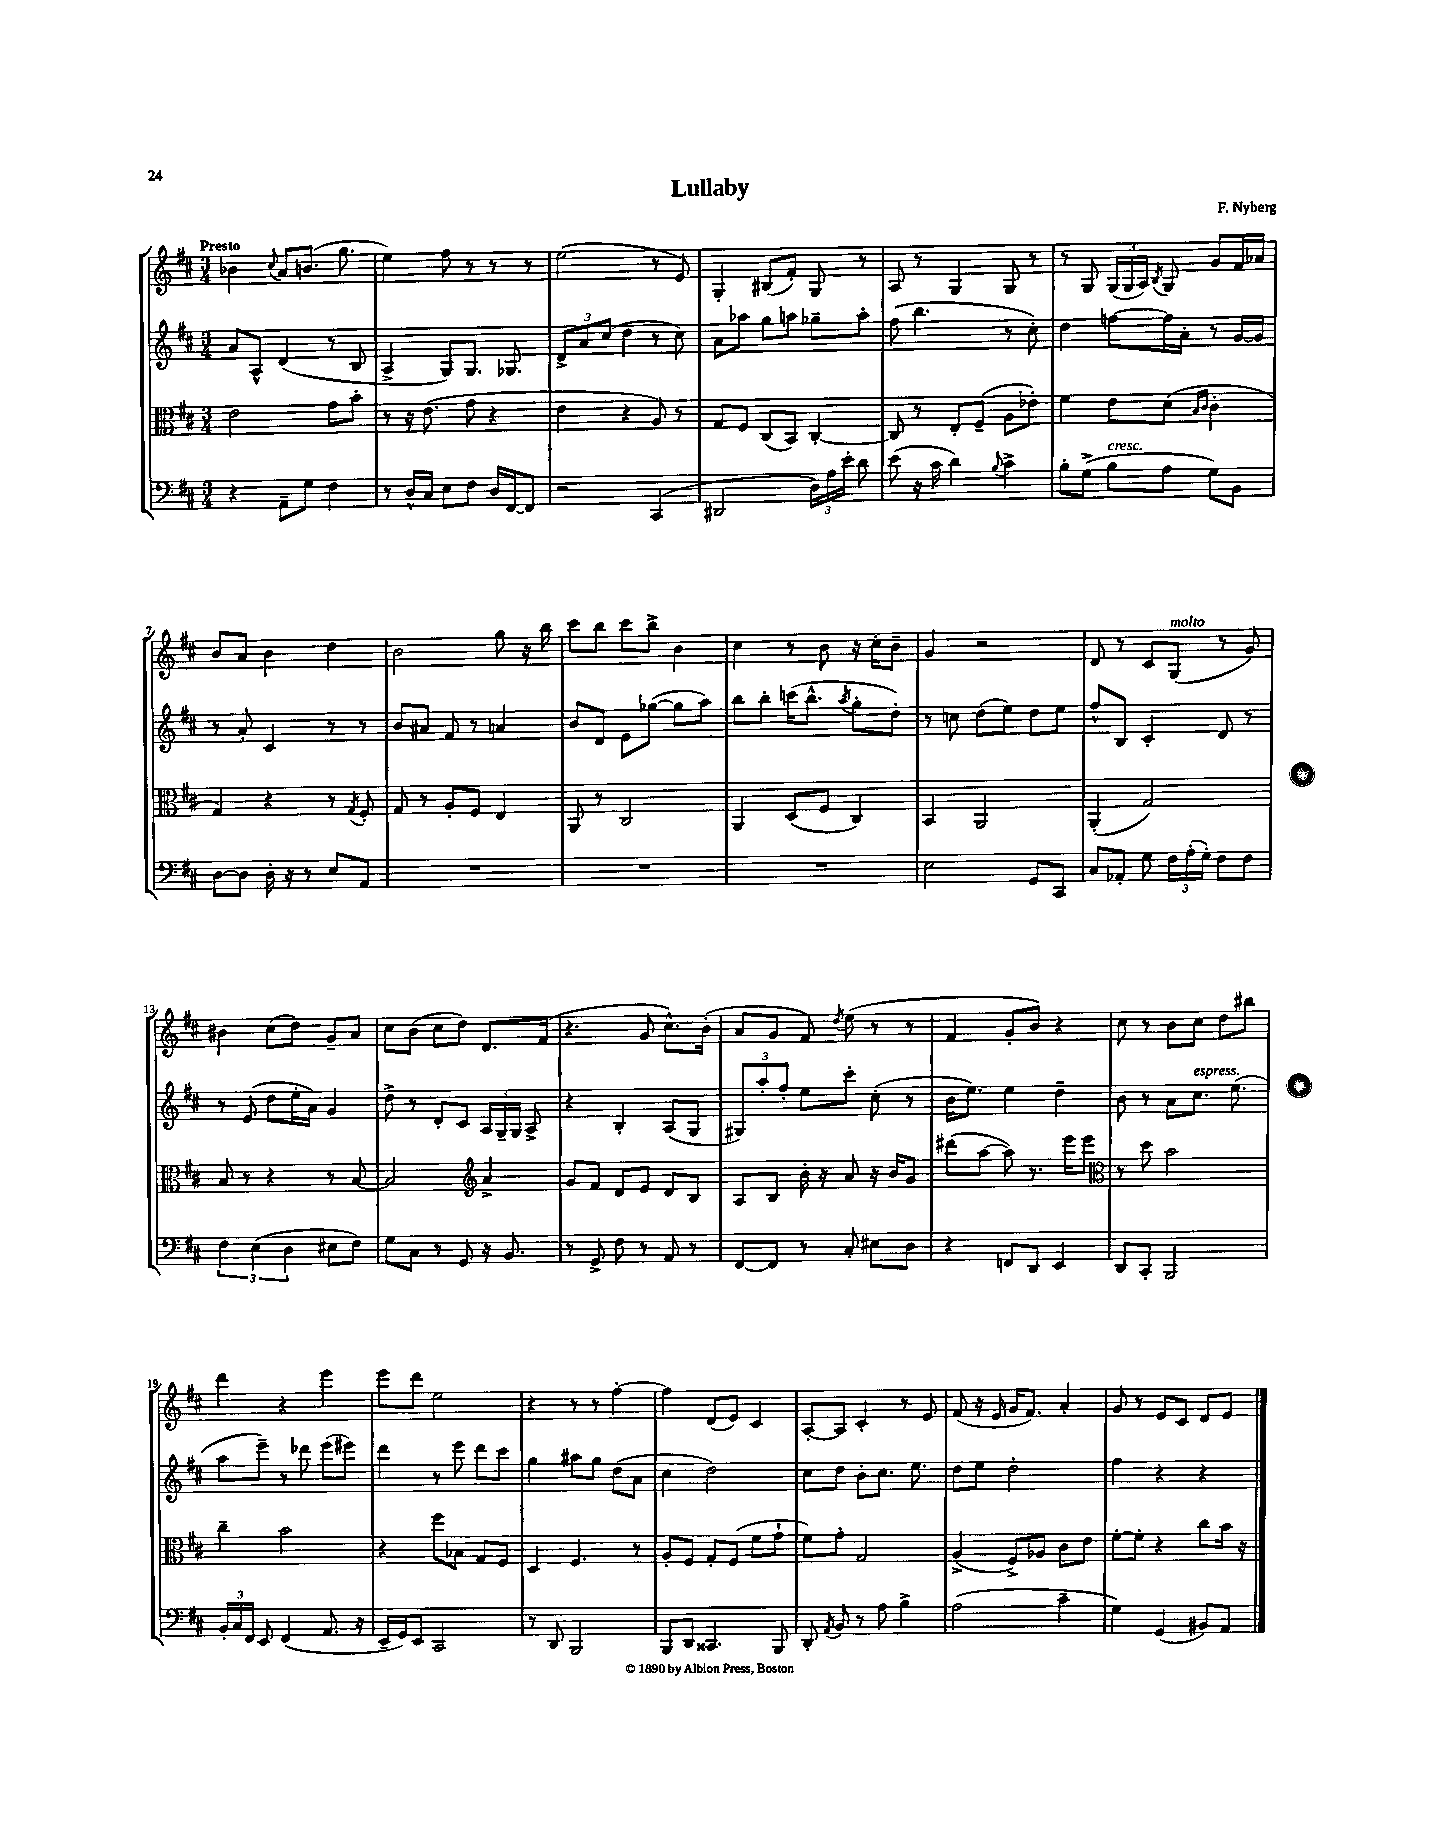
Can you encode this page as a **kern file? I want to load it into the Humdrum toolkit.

**kern	**kern	**kern	**kern
*part4	*part3	*part2	*part1
*staff4	*staff3	*staff2	*staff1
*clefF4	*clefC3	*clefG2	*clefG2
*k[f#c#]	*k[f#c#]	*k[f#c#]	*k[f#c#]
*M3/4	*M3/4	*M3/4	*M3/4
=1	=1	=1	=1
!	!	!	!LO:TX:a:B:t=Presto
4r	2e\	8a/L	4b-X\
.	.	8A^^/J	.
.	.	.	8qqcc#/
8AA~\L	.	(4d/	8a/L
8G\J	.	.	(8.bn/J
4F#\	8g\L	8r	.
.	.	.	8.gg\
.	8b'\J	8B/	.
=2	=2	=2	=2
8r	8r	4A^/	4ee\)
16D^^/LL	16r	.	.
16C#/JJ	(8.e\	.	.
8E\L	.	8G/L)	8ff#\
8F#\J	8g\	8.G/J	8r
16D/LL	4r	.	8r
[16FF#/J	.	8.G-X/	.
8FF#/J]	.	.	8r
=3	=3	=3	=3
2r	4e\	12d^/L	(2ee\
.	.	12a/	.
.	.	(12cc#/J	.
.	4r	4dd\	.
(4CC#/	8A/)	8r	8r
.	8r	8cc#\)	8e/)
=4	=4	=4	=4
2DD#X/	8G/L	8a\L	4G'/
.	8F#/J	8aa-X\J	.
.	(8C#/L	8gg\L	(8B#X/L
.	8BB/J)	8aan\J	8f#'/J)
24D\LL)	[4C#'/	8gg-X~\L	8G/
24A\	.	.	.
24e'\JJ	.	.	.
8d\	.	8aa'\J	8r
=5	=5	=5	=5
(8e\	8C#/]	(8ff#\	8A/
16r	8r	4.bb\	8r
16c#\	.	.	.
4d\)	8E'/L	.	4G/
.	(8F#~/J	.	.
8qqB/	.	.	.
4c#^\	8A\L	8r	8G/
.	8e-X'\J)	8cc#'\)	8r
=6	=6	=6	=6
8B'\L	4f#\	4dd\	8r
(8G^\J	.	.	8G/
!LO:TX:a:i:t=cresc.	!	!	!
8B\L	8e\L	[8ffn\L	(24G/LL
.	.	.	24G/
.	.	.	24A/JJ)
.	.	.	8qB/
8A\J	(8d\J	16ff\L]	8G/
.	.	16a'\JJ	.
.	16qqB/LL	.	.
.	16qqc#/JJ	.	.
8G\L)	4c#'\	8r	8g/L
8BB\J	.	[16g/LL	16f#/L
.	.	16g/JJ]	16a-X/JJ
!!LO:LB:g=z
=7	=7	=7	=7
[8D\L	4G/)	8r	8b/L
8D\J]	.	8a'/	8a/J
16D'\	4r	4c#/	4b\
16r	.	.	.
8r	.	.	.
8E/L	8r	8r	4dd\
.	8qG/	.	.
8AA/J	8F#'/	8r	.
=8	=8	=8	=8
2.r	8G/	8b/L	2b\
.	8r	8a#X/J	.
.	8A'/L	8f#/	.
.	8F#/J	8r	.
.	4E/	4an/	8gg\
.	.	.	16r
.	.	.	16bb\
=9	=9	=9	=9
2.r	8AA/	8b/L	8ccc#\L
.	8r	8d/J	8bb\J
.	2C#/	8e\L	8ccc#\L
.	.	([8gg-X\J	8bb^\J
.	.	8gg-\L]	4b\
.	.	8aa\J)	.
=10	=10	=10	=10
2.r	4AA/	8bb\L	4cc#\
.	.	8bb'\J	.
.	(8D/L	(16cccn\KL	8r
.	.	8.bb^^\J	.
.	8F#/J	.	8b\
.	.	8qaa/	.
.	4C#/)	8gg'\L	16r
.	.	.	16cc#'\KL
.	.	8dd'\J)	8b~\J
=11	=11	=11	=11
2E\	4BB/	8r	4g/
.	.	8ccn\	.
.	2AA/	(8dd\L	2r
.	.	8ee\J)	.
8GG/L	.	8dd\L	.
8CC#/J	.	8ee\J	.
=12	=12	=12	=12
8C#/L	(4AA'/	8ff#^^/L	8d/
8AA-X'/J	.	8B/J	8r
8G\	2G/)	4c#'/	8c#/L
!	!	!	!LO:TX:a:i:t=molto
24F#\LL	.	.	(8G/J
(24A'\	.	.	.
24G'\JJ)	.	.	.
8F#\L	.	8d/	8r
8F#\J	.	8r	8g/)
!!LO:LB:g=z
=13	=13	=13	=13
6F#\	8B/	8r	4b#X\
.	8r	(8e/	.
(6E\	.	.	.
.	4r	8dd\L	(8cc#\L
6D\	.	.	.
.	.	16ee'\L	8dd\J)
.	.	16a\JJ)	.
8E#X\L	8r	4g/	8g~/L
8F#\J)	[8B/	.	8a/J
=14	=14	=14	=14
8G\L	2B/]	8dd^\	8cc#\L
8C#\J	.	8r	(8b\J
8r	.	8d'/L	8cc#\L
8GG/	.	8c#/J	8dd\J)
*	*clefG2	*	*
16r	4a^/	24A/LL	8.d/L
.	.	24G~/	.
8.BB/	.	.	.
.	.	24G/JJ	.
.	.	8A^/	.
.	.	.	(16f#/Jk
=15	=15	=15	=15
8r	8g/L	4r	4.r
8GG^/	8f#/J	.	.
8F#\	8d/L	4B'/	.
8r	8e/J	.	8g/
8AA/	8d/L	(8A/L	8.cc#^^\L)
8r	8B/J	8G/J	.
.	.	.	(16b'\Jk
=16	=16	=16	=16
[8FF#/L	8A/L	12G#X/L)	8a/L
.	.	12aa'/	.
8FF#/J]	8B/J	.	8g/J
.	.	12ff#'/J	.
8r	16b'\	8ee\L	8f#/)
.	16r	.	.
.	.	.	8qdd/
8C#'/	8a/	8ccc#'\J	(8ee\
8E#X\L	16r	(8cc#'\	8r
.	16b/KL	.	.
8D\J	8g/J	8r	8r
=17	=17	=17	=17
4r	(8ddd#X\L	16b\KL	4f#/
.	.	8.ee\J)	.
.	[8aa\J	.	.
8FFn/L	8aa\])	4ee\	8g'/L
8DD/J	8.r	.	8b/J)
4EE/	.	4dd~\	4r
.	16eee\KL	.	.
.	8eee\J	.	.
=18	=18	=18	=18
*	*clefC3	*	*
8DD/L	8r	8b\	8cc#\
8CC#'/J	8dd\	8r	8r
2BBB/	2b\	8a\L	8b\L
!	!	!LO:TX:a:i:t=espress.	!
.	.	8.cc#\J	8cc#\J
.	.	.	8dd\L
.	.	(8.ee\	.
.	.	.	8bb#X\J
!!LO:LB:g=z
=19	=19	=19	=19
24BB'/LL	4cc#~\	8aa\L	4ddd\
24C#/	.	.	.
24FF#/JJ	.	.	.
8EE/	.	8eee~\J)	.
(4FF#/	2b\	8r	4r
.	.	8ddd-X\	.
8.AA/	.	(8eee\L	4eee\
.	.	8eee#X\J)	.
16r	.	.	.
=20	=20	=20	=20
16EE~/LL	4r	4ddd\	8eee\L
16GG/J)	.	.	.
8EE/J	.	.	8ddd\J
2CC#/	8ff#\L	8r	2ee\
.	8B-X\J	8eee\	.
.	8G/L	8ddd\L	.
.	8F#/J	8ccc#\J	.
=21	=21	=21	=21
8r	4D/	4gg\	4r
8DD/	.	.	.
2BBB/	4.F#/	8aa#X\L	8r
.	.	8gg\J	8r
.	.	(8dd\L	[4ff#'\
.	8r	8a\J	.
=22	=22	=22	=22
8BBB/L	8A'/L	4cc#\	4ff#\]
8DD/J	8F#/J	.	.
4.CC##X/	8G'/L	2dd\)	(8d/L
.	(8F#/J	.	8e/J)
.	8f#\L	.	4c#/
8BBB/	8g`\J	.	.
=23	=23	=23	=23
8DD'/	8f#\L)	8cc#\L	[8A'/L
8qAA/	.	.	.
8BB/	8g'\J	8dd\J	8A/J]
8r	2G/	8b'\L	4c#'/
8A\	.	8.cc#\J	.
4B^\	.	.	8r
.	.	8.ee\	.
.	.	.	8e/
=24	=24	=24	=24
(2A\	(4A^/	8dd\L	(8f#/
.	.	8ee\J	16r
.	.	.	16e/
.	8F#^/L)	2dd'\	16g/KL
.	.	.	8.f#/J)
.	8A-X/J	.	.
4c#~\	8c#\L	.	4a'/
.	8e\J	.	.
=25	=25	=25	=25
4G\)	[8f#'\L	4ff#\	8g/
.	8f#'\J]	.	8r
(4GG/	4r	4r	8e/L
.	.	.	8c#/J
8BB#X/L)	8cc#\L	4r	8d/L
8AA/J	16b\Jk	.	8e/J
.	16r	.	.
==	==	==	==
*-	*-	*-	*-
